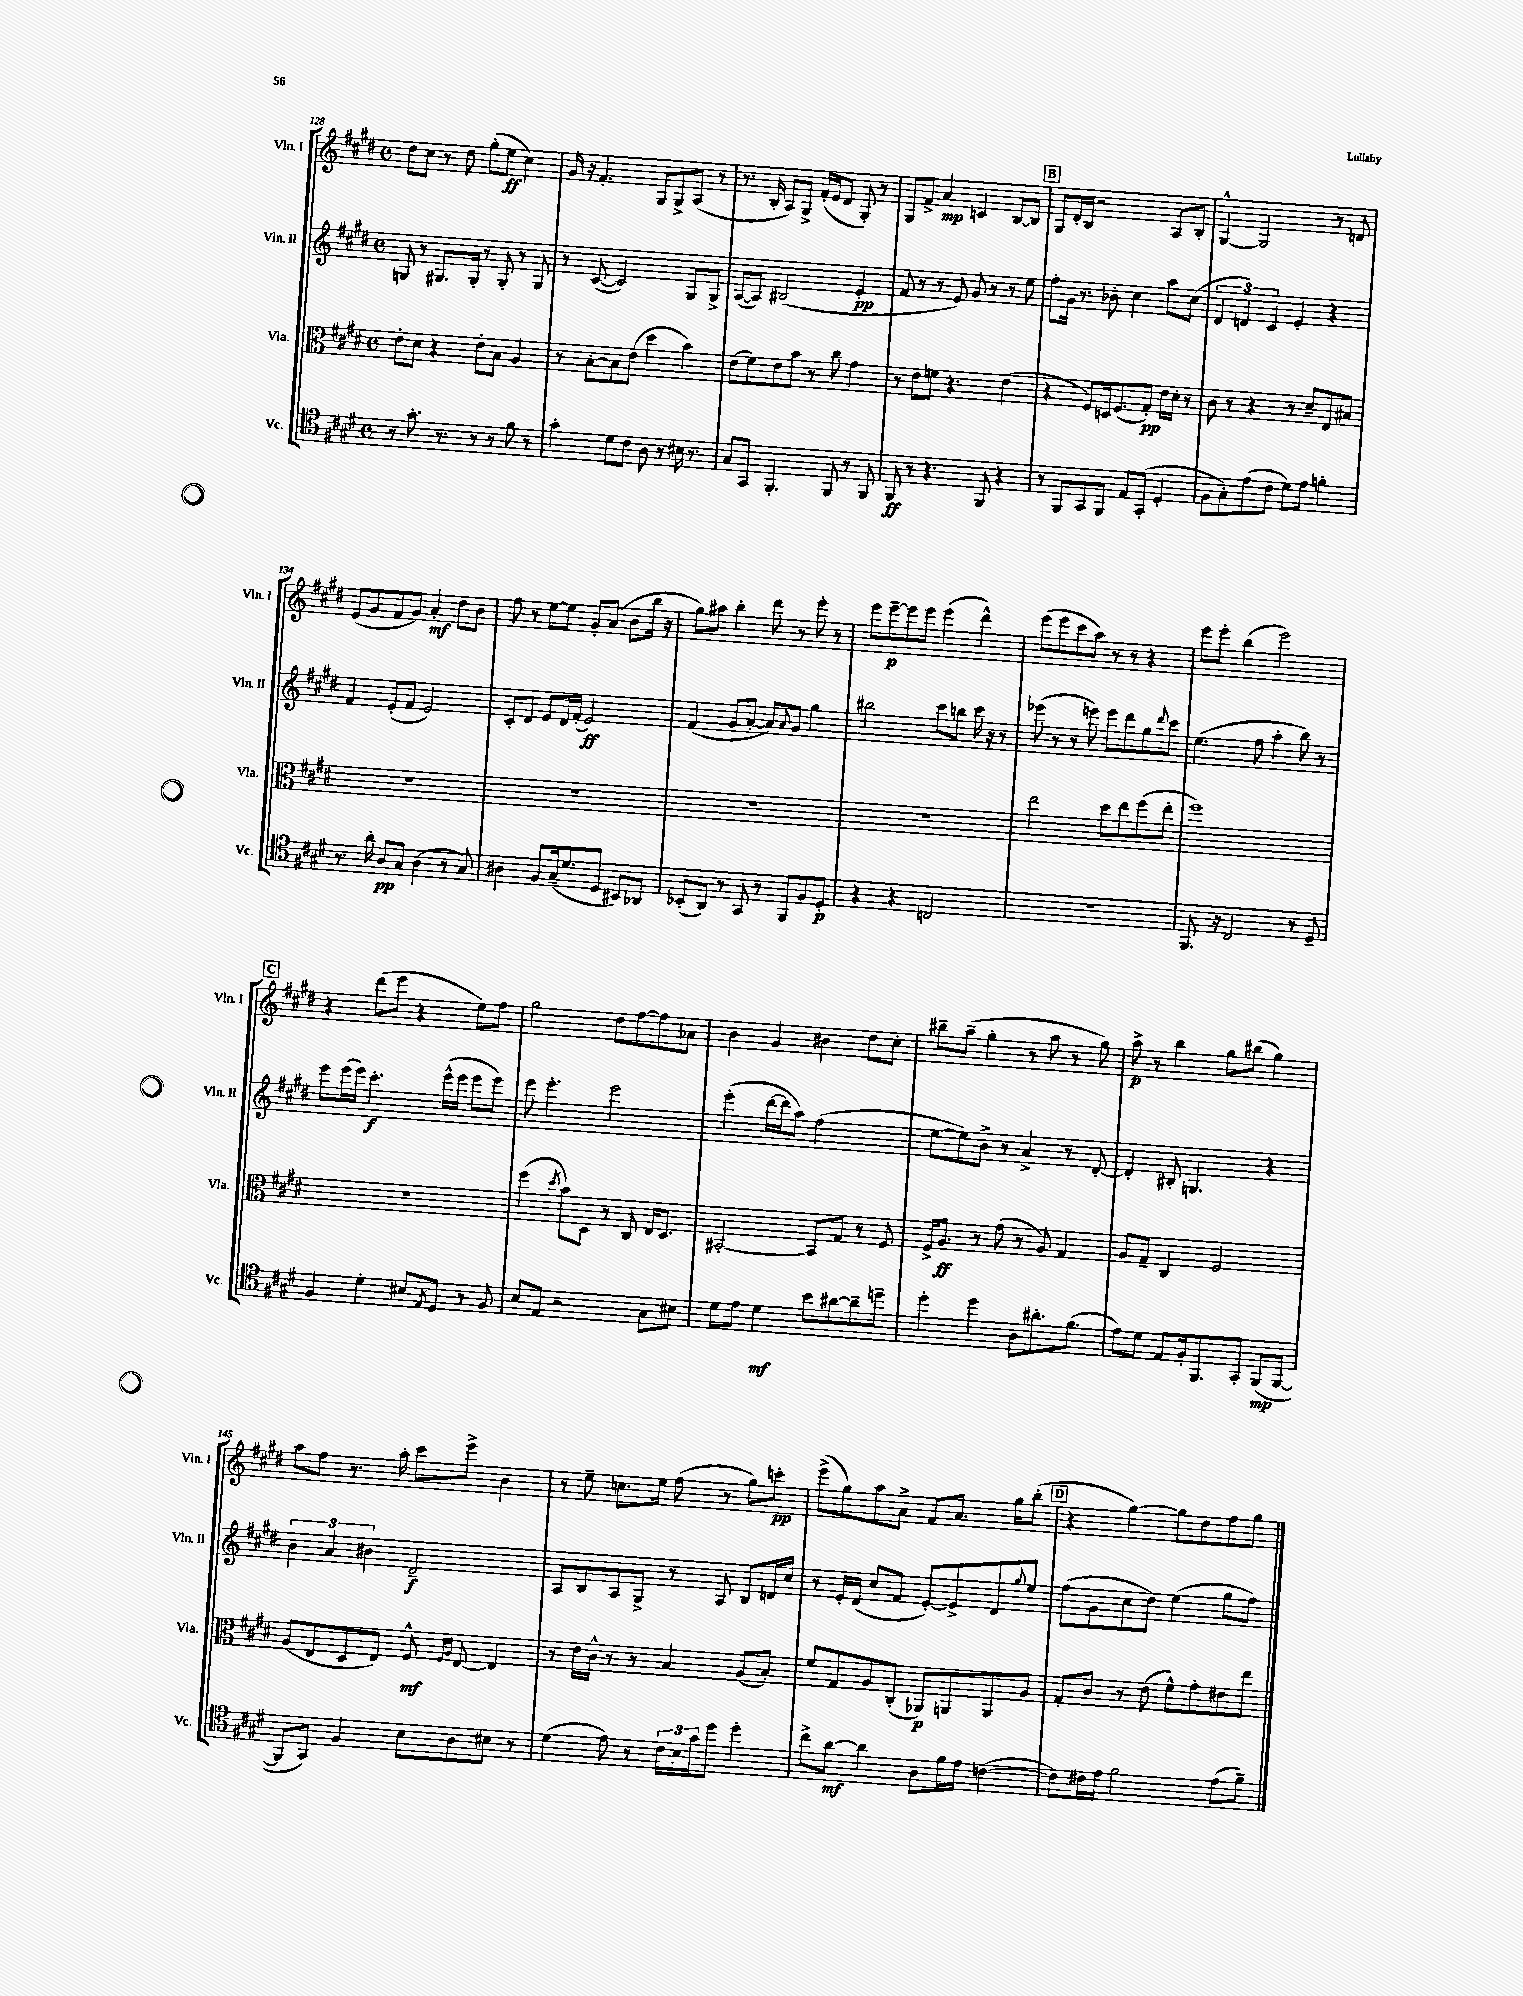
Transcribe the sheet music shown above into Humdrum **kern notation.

**kern	**kern	**kern	**kern
*staff4	*staff3	*staff2	*staff1
*clefC4	*clefC3	*clefG2	*clefG2
*k[f#c#g#d#]	*k[f#c#g#d#]	*k[f#c#g#d#]	*k[f#c#g#d#]
*M4/4	*M4/4	*M4/4	*M4/4
*met(c)	*met(c)	*met(c)	*met(c)
8r	8e'\L	8G/	8dd#\L
8.g#'\	8d#\J	8r	8cc#\J
.	4r	8.G#/L	8r
8.r	.	.	.
.	.	.	8dd#\
.	.	16G#'/Jk	.
8r	8e'\L	8r	(8gg#'\L
8r	8B\J	8G#'/	8ee\J
8f#\	4A/	8r	4cc#\)
8r	.	8G#/	.
=	=	=	=
4g#'\	8r	8r	16g#/
.	.	.	16r
.	[8B'\L	([8c#/	4.f#'/
8d#\L	8B\]	2c#/])	.
8c#\J	(8e\J	.	.
8A\	4dd#\	.	8G#/L
8r	.	.	8G#^/
16B#\	4b\)	8G#/L	(8A/J
8.r	.	.	.
.	.	8G#^/J	8r
=	=	=	=
8G#/L	(8e\L	([8A/L	8.r
8GG#/J	8f#\)	8A/]J)	.
.	.	.	16B'/
4.FF#'/	8e\	(2B#/	8A/L)
.	8b\J	.	8G#^/J
.	8r	.	(16f#'/LL
.	.	.	16e/J
8FF#/	8cc#\	.	8d#/J
8r	4g#\	4e'/	8G#'/)
8FF#/	.	.	8r
=	=	=	=
8FF#/	8r	8f#/	8G#/L
8r	8e\L	8r	8f#^/J
4.r	8f\J	8r	4a/
.	4.r	8e/)	.
.	.	8g#/	4c/
8FF#/	.	8r	.
4r	(4e\	8r	[8B/L
.	.	8ee\	8B/]J
=	=	=	=
8r	4r	8ff#'\L	8G#/L
8FF#/L	.	16g#\Jk	16d#'/L
.	.	8.r	16B/JJ
8GG#/	8F#/L)	.	2r
8FF#/J	16D/k	8b-'\	.
.	(8.F#/	.	.
8E/L	.	4cc#\	.
(8GG#'/J	8G#'/J)	.	.
4D#'/	16e\LL	8aa\L	8A/L
.	16d#'\JJ	.	.
.	8r	(8cc#\J	8B'/J
=	=	=	=
8F#\L	8c#\	6d#/	[4G#^^/
8G#'\)	8r	.	.
.	.	6d/)	.
(8e\	4r	.	2G#/]
.	.	6c#/	.
8c#\J	.	.	.
8d#\L)	8r	4e'/	.
8e\J	8d#~/L	.	.
4f'\	8E/	4r	8r
.	8B#/J	.	8d/
=	=	=	=
8.r	1r	4f#/	(8e/L
.	.	.	8g#/
16a'\	.	.	.
8A/L	.	(8e'/L	8f#/
8G#/J	.	8f#/J	8g#/J)
(4A\	.	2e/)	4a'/
8r	.	.	8dd#\L
8G#/)	.	.	8b\J
=	=	=	=
4A#\	1r	8c#'/L	8ff#\
.	.	8d#/J	8r
8F#/L	.	8e/L	[8ee\L
(16G#~/k	.	16d#/L	8ee\]J
8.d#/	.	(16f#'/JJ	.
.	.	2e/)	8g#'/L
8D#/J	.	.	(8a/J
8BB#/L)	.	.	8b\L
8AA-/J	.	.	16bb\Jk
.	.	.	16r
=	=	=	=
(8BB-'/L	1r	(4f#/	8gg#\L)
8AA/J)	.	.	8aa#\J
8r	.	8g#/L	4bb'\
8GG#/	.	[8a'/J	.
8r	.	8a/]L)	8ddd#\
.	.	8qqa/	.
8FF#/L	.	8g#/J	8r
8F#/	.	4gg#\	8eee'\
8D#'/J	.	.	8r
=	=	=	=
4r	1r	2bb#\	8eee\L
.	.	.	[8eee~\
4r	.	.	8eee\]
.	.	.	8eee\J
2C/	.	8ccc#\L	(4eee\
.	.	8bb\J	.
.	.	16ccc#\	4ddd#^^\)
.	.	16r	.
.	.	8r	.
=	=	=	=
1r	2ee\	(8eee-\	(8eee\L
.	.	8r	8eee\
.	.	8r	8ccc#\
.	.	8eee\)	8aa\J)
.	8dd#\L	8eee\L	8r
.	8ee\	8ddd#\	8r
.	(8ff#\	8gg#\	4r
.	.	8qqddd#/	.
.	8ee'\J	8ccc#\J	.
=	=	=	=
8.FF#/	1ff#)	(4.ee\	8eee\L
.	.	.	8eee'\J
16r	.	.	.
2C#/	.	.	(4bb\
.	.	8ff#\	.
.	.	4aa'\	2eee\)
8r	.	8bb\)	.
8D#~/	.	8r	.
=	=	=	=
4F#/	1r	8eee\L	4r
.	.	(16eee\L	.
.	.	16eee\JJ)	.
4d#'\	.	4.ccc#'\	(8ddd#\L
.	.	.	8eee\J
8B#/L	.	.	4r
8qE/	.	.	.
8D#/J	.	(16eee^^\LL	.
.	.	16eee\JJ	.
8r	.	8eee\L	8ee\L)
8F#/	.	8eee\J)	8ff#\J
=	=	=	=
8B/L	(4ff#\	8eee\	2gg#\
8E/J	.	4.eee'\	.
.	8qdd#/	.	.
2r	8b\L)	.	.
.	8D#\J	.	.
.	8r	2eee\	8dd#\L
.	8C#/	.	[8ff#\
8G#\L	16E/LK	.	8ff#\]
.	8.D#/J	.	.
8B#\J	.	.	8a-\J
=	=	=	=
8d#\L	[2BB#'/	(4eee'\	4b\
8e\J	.	.	.
4d#\	.	[16ddd#\LL	4g#/
.	.	16ddd#\]J	.
.	.	8aa\J)	.
8b\L	8BB#/]L	(2ff#\	4b#\
[8a#\	8G#/J	.	.
8a#~\]	8r	.	8dd#\L
8dd~\J	8F#/	.	8cc#'\J
=	=	=	=
4dd#'\	16F#^/LK	[8ee\L	8bb#~\L
.	8.A/J	.	.
.	.	8ee\])	(8aa~\J
4dd#\	8r	8b^\J	4gg#'\
.	(8g#\	8r	.
8A\L	8r	4a^/	8r
8.a#'\	8A/)	.	8aa\
.	4G#/	8r	8r
(8.f#\J	.	.	.
.	.	[8d#'/	8gg#\)
=	=	=	=
8e\L)	8A/L	4d#'/]	8aa^\
8d#\J	8G#~/J	.	8r
8E/L	4C#/	8B#'/	4bb\
16F#'/k	.	4.G/	.
8.FF#/	.	.	.
.	2F#/	.	8gg#\L
8GG#'/J	.	.	(8bb#\J
(8FF#/L	.	4r	4gg#\)
[8FF#/J	.	.	.
=	=	=	=
8FF#/]L	(8A/L	6b\	8aa\L
8GG#/J)	8E/	.	8ff#\J
.	.	6a/	.
4F#/	8D#/	.	8.r
.	.	6b#\	.
.	8E/J)	.	.
.	.	.	16aa'\
8B\L	8F#^^/	2d#~/	8ccc#\L
.	16qqF#/LL	.	.
.	16qqA/JJ	.	.
8A\	[8E/	.	8eee^\J
8B#\J	4E/]	.	4b\
8r	.	.	.
=	=	=	=
(4d#\	8r	8A/L	8r
.	16e\LL	8B/	8ee~\
.	16c#^^\JJ	.	.
8e\)	8r	8A/	8.cc\L
8r	8r	8G#^/J	.
.	.	.	16ee\Jk
24c#\LL	4B/	8r	(8ff#\
24B\	.	.	.
24g#\J	.	.	.
8dd#\J	.	8A/	8r
4dd#'\	(8A/L	8B/L	8gg#\L)
.	8B'/J)	16d/L	8ccc'\J
.	.	16cc#/JJ	.
=	=	=	=
8cc#^\L	8f#/L	8r	(8eee^\L
[8a\J	8G#/	16e'/LL	8gg#\)
.	.	(16d#/JJ	.
4a\]	8A/	8cc#/L	8aa\
.	(8C#'/J	8f#/J	8a^\J
8A\L	8AA-/L)	[8e'/L)	8f#/L
16f#\L	8AA/	8e^/]	8.a/J
16e\JJ	.	.	.
([4c\	8AA/	8d#/	.
.	.	.	16gg#\LK
.	.	8qqgg#/	.
.	8A/J	8ee/J	(8bb'\J
=	=	=	=
8c\]L)	8G#'/L	(8ff#\L	4r
16c#\L	8c#/J	8g#\	.
16e\JJ	.	.	.
2f#\	8r	8cc#\	[4gg#\)
.	(8e\	8dd#\J)	.
.	8f#^^\L)	(4ee\	8gg#\]L
.	8g#'\	.	8dd#\
(8e\L	8e#\	8gg#\L	8ff#\
8f#~\J)	8ee\J	8ff#\J)	8gg#\J
==	==	==	==
*-	*-	*-	*-
